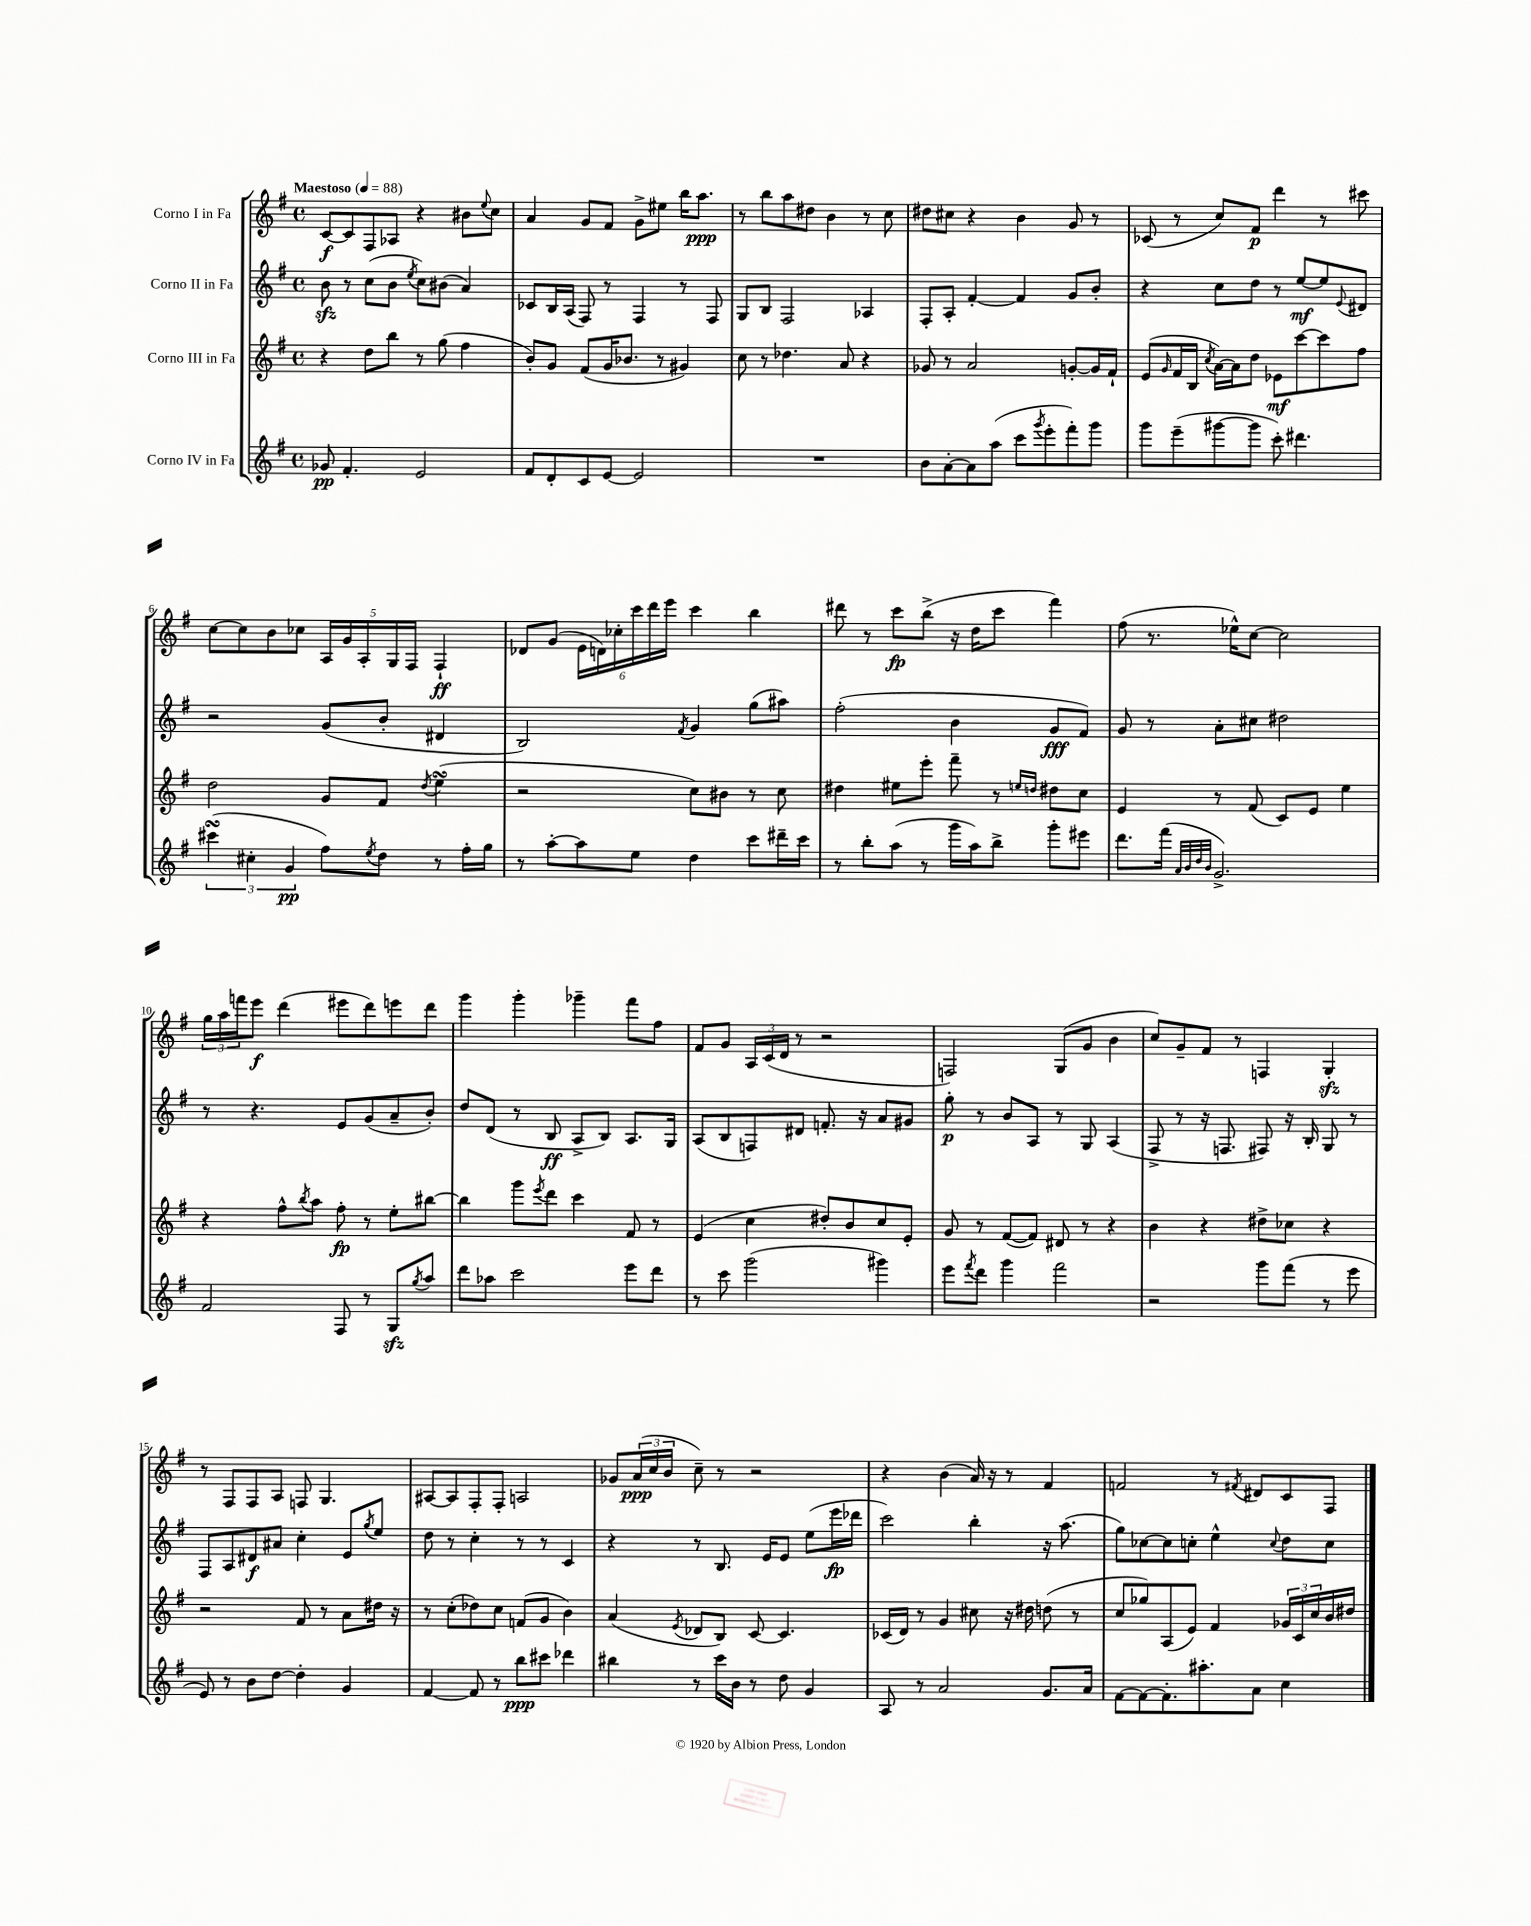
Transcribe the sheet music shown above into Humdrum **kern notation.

**kern	**kern	**kern	**kern
*staff4	*staff3	*staff2	*staff1
*clefG2	*clefG2	*clefG2	*clefG2
*k[f#]	*k[f#]	*k[f#]	*k[f#]
*M4/4	*M4/4	*M4/4	*M4/4
*met(c)	*met(c)	*met(c)	*met(c)
*MM88	*MM88	*MM88	*MM88
8g-	4r	8b	[8c
4.f#'	.	8r	8c]
.	8dd	(8cc	8F#
.	8bb	8b	8A-
.	.	8qee	.
2e	8r	8cc)	4r
.	(8gg	(8b#	.
.	4ff#	4a)	8b#
.	.	.	8qqee
.	.	.	8cc
=	=	=	=
8f#	8b')	8c-	4a
8d'	8g	16B	.
.	.	(16A	.
8c	(8f#	8F#)	8g
[8e	16g	8r	8f#
.	8.b-	.	.
2e]	.	4F#	8g^
.	8r	.	8ee#
.	4g#)	8r	16bb
.	.	.	8.aa
.	.	8F#	.
=	=	=	=
1r	8cc	8G	8r
.	8r	8B	8bb
.	4.dd-	2F#	8aa
.	.	.	8dd#
.	.	.	4b
.	8a	.	.
.	4r	4A-	8r
.	.	.	8cc
=	=	=	=
8b	8g-	8F#'	8dd#
[8a'	8r	8A'	8cc#
8a]	2a	[4f#'	4r
(8aa	.	.	.
8ccc	.	4f#]	4b
8qggg	.	.	.
8eee'	.	.	.
8fff#')	[8g'	8g	8g
8ggg	16g]	8b'	8r
.	16f#`	.	.
=	=	=	=
8ggg	(8e	4r	(8c-
.	16qqg	.	.
(8eee~	16f#	.	8r
.	16B	.	.
.	8qcc	.	.
[8ggg#	[16a)	8cc	8cc)
.	16a]	.	.
8ggg#]	8dd	8dd	8f#
8ccc')	8e-	8r	4ddd
4.ddd#	[8ccc	[8ee	.
.	8ccc]	8ee]	8r
.	.	8qqe	.
.	8ff#	8d#	8ccc#
=	=	=	=
(6ccc#	2dd	2r	[8cc
.	.	.	8cc]
6cc#'	.	.	.
.	.	.	8b
6g	.	.	.
.	.	.	8cc-
8ff#)	8g	(8g	20A
.	.	.	20g
.	.	.	20A'
8qee	.	.	.
8dd	8f#	8b'	.
.	.	.	20G
.	.	.	20F#
.	8qdd	.	.
8r	(4ee	4d#	4F#`
16ff#'	.	.	.
16gg	.	.	.
=	=	=	=
8r	2r	2B)	8d-
[8aa'	.	.	(8g
8aa]	.	.	24e
.	.	.	24d)
.	.	.	24cc-'
8ee	.	.	24ccc
.	.	.	24ddd
.	.	.	24eee
.	.	8qf#	.
4dd	8cc)	4g	4ccc
.	8b#	.	.
8ccc	8r	(8gg	4bb
16ddd#~	8cc	8aa#)	.
16ccc	.	.	.
=	=	=	=
8r	4dd#	(2ff#'	8ddd#
8bb'	.	.	8r
(8aa	8ee#	.	8ccc
8r	8eee'	.	(8bb^
16ggg	8fff#~	4b	16r
16aa)	.	.	16dd
8bb^	8r	.	8ccc
.	16qqee	.	.
.	16qqdd	.	.
8ggg'	8dd#	8g	4fff#)
8eee#	8cc	8f#)	.
=	=	=	=
8.ddd	4e	8g	(8ff#
.	.	8r	8.r
(16fff#	.	.	.
32qqa	.	.	.
32qqb	.	.	.
32qqdd	.	.	.
32qqb	.	.	.
2.g^)	8r	8a'	.
.	.	.	16ee-^^)
.	(8f#	8cc#	[8cc
.	8c)	2dd#	2cc]
.	8e	.	.
.	4ee	.	.
=	=	=	=
2f#	4r	8r	24gg
.	.	.	24aa
.	.	.	24fff
.	.	4.r	8eee
.	8ff#^^	.	(4ddd
.	8qbb	.	.
.	8aa	.	.
8F#	8ff#'	8e	8eee#
8r	8r	(8g	8ddd)
8G	8ee'	8a~	8eee
8qgg	.	.	.
8aa	[8bb#	8b')	8ddd
=	=	=	=
8ddd	4bb#]	8dd	4ggg
8aa-	.	(8d	.
2ccc	8ggg	8r	4ggg'
.	8qeee	.	.
.	8ddd	8B	.
.	4ccc	8A^	4ggg-~
.	.	8B)	.
8eee	8f#	8.A	8fff#
8ddd	8r	.	8ff#
.	.	16G	.
=	=	=	=
8r	(4e	(8A	8f#
8ccc	.	8B	8g
(2ggg	4cc	8F)	24A
.	.	.	(24c
.	.	.	24d
.	.	8d#	8r
.	8dd#')	8.f'	2r
.	8b	.	.
.	.	16r	.
4ggg#)	8cc	8a	.
.	8e'	8g#	.
=	=	=	=
8eee	8g	8gg'	2F)
8qfff#	.	.	.
8ddd	8r	8r	.
4ggg	([8f#	8b	.
.	8f#])	8A	.
2fff#	8d#	8r	(8G
.	8r	8G	8g
.	4r	(4A	4b
=	=	=	=
2r	4b	8F#^	8cc)
.	.	8r	8g~
.	4r	16r	8f#
.	.	8.F	.
.	.	.	8r
8ggg	8dd#^	8F#)	4F
(8fff#	8cc-	16r	.
.	.	16B'	.
8r	4r	8G	4G'
8eee	.	8r	.
=	=	=	=
8e)	2r	8F#	8r
8r	.	8A	8F#
8b	.	8d#	8F#
[8dd	.	8a#	8A
4dd']	8f#	4cc'	8F
.	8r	.	4.G
4g	8a	8e	.
.	.	8qgg	.
.	16dd#	8ee	.
.	16r	.	.
=	=	=	=
[4f#	8r	8dd	[8A#
.	(8cc'	8r	8A#]
8f#]	8dd-)	4cc'	8F#'
8r	8cc	.	8F#'
8bb	(8f	8r	2A
8ccc#	8g	8r	.
4ddd-	4b)	4c	.
=	=	=	=
4bb#	(4a	4r	8g-
.	.	.	(24a
.	.	.	24cc
.	.	.	24b
.	8qe	.	.
8r	8d-	8r	8cc~)
16ccc	8B)	8.B	8r
16b	.	.	.
8r	[8c	.	2r
.	.	16e	.
8dd	4.c]	8e	.
4g	.	(8ee	.
.	.	16eee	.
.	.	16ddd-	.
=	=	=	=
8A	(16c-	2ccc)	4r
.	16d)	.	.
8r	8r	.	.
2a	4g	.	(4b
.	8cc#	4bb'	16a)
.	.	.	16r
.	16r	.	8r
.	16dd#	.	.
8.g	(8dd	16r	4f#
.	.	(8.aa	.
.	8r	.	.
16a	.	.	.
=	=	=	=
[8f#	8cc	8gg)	2f
8f#_	8gg-)	[8cc-	.
8.f#']	(8A	8cc-]	.
.	8e)	8cc'	.
8.aa#'	.	.	.
.	4f#	4ee^^	8r
.	.	.	8qf#
8a	.	.	8d#
.	.	8qqcc	.
4cc	24g-	8dd	8c
.	24c	.	.
.	24cc	.	.
.	16b	8cc	8F#
.	16dd#	.	.
==	==	==	==
*-	*-	*-	*-
